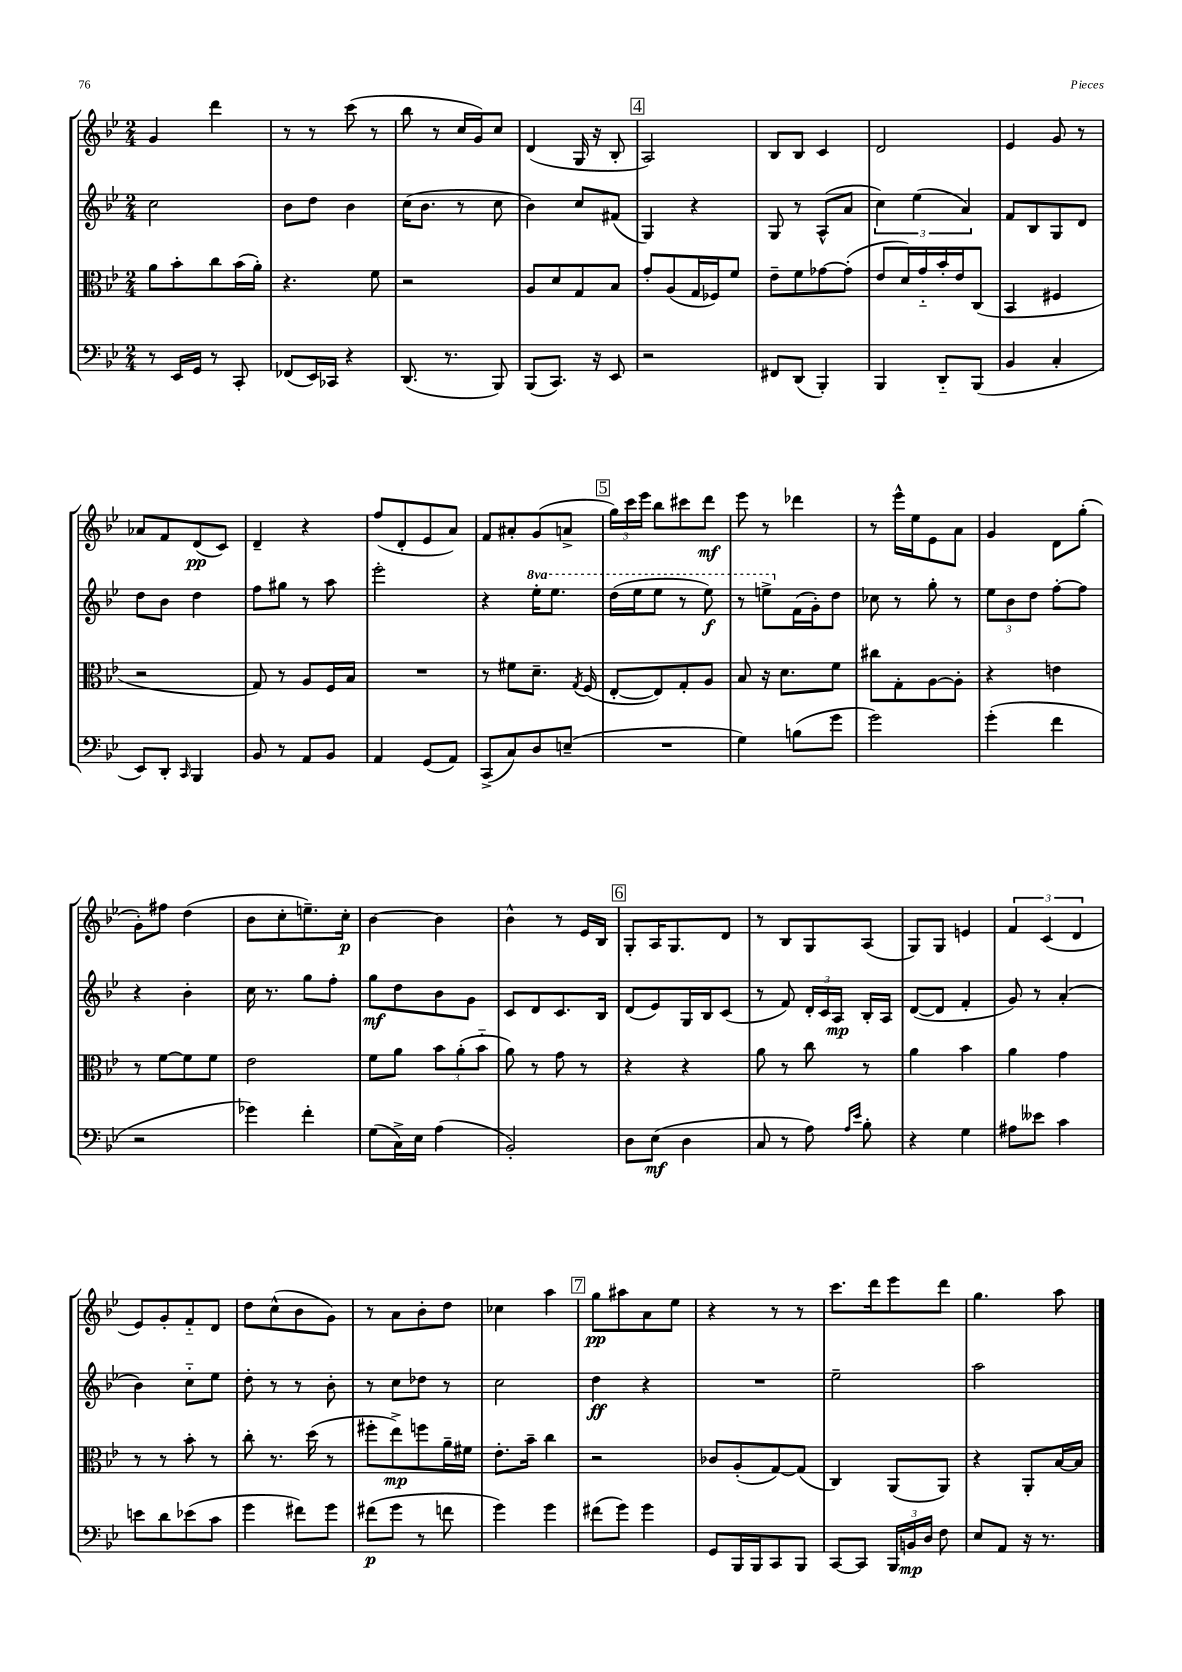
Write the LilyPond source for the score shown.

<<
\new StaffGroup <<
\new Staff = "s0" {
    \clef treble \key bes \major \numericTimeSignature \time 2/4
    \autoBeamOff g'4 d'''4 |
    r8 r8 c'''8( r8 |
    bes''8 r8 c''16[ g'16) c''8] |
    d'4( g16 r16 bes8-. |
    \mark \markup { \box "4" } a2) |
    bes8[ bes8] c'4 |
    d'2 |
    ees'4 g'8 r8 |
    aes'8[ f'8 d'8\pp( c'8]) |
    d'4-- r4 |
    f''8[( d'8-. ees'8 a'8]) |
    f'8[ ais'8-. g'8( a'8]-> |
    \mark \markup { \box "5" } \tuplet 3/2 { g''16[) c'''16 ees'''16] } bes''8[ cis'''8 d'''8]\mf |
    ees'''8 r8 des'''4 |
    r8 ees'''16[-^ ees''16 ees'8 a'8] |
    g'4 d'8[ g''8]-.( |
    g'8[-.) fis''8] d''4( |
    bes'8[ c''8-. e''8.--) c''16]-.\p |
    bes'4~ bes'4 |
    bes'4-^ r8 ees'16[ bes16] |
    \mark \markup { \box "6" } g8[-. a16 g8. d'8] |
    r8 bes8[ g8 a8]( |
    g8[) g8] e'4 |
    \tuplet 3/2 { f'4 c'4( d'4 } |
    ees'8[) g'8-. f'8-_ d'8] |
    d''8[ c''8-^( bes'8 g'8]) |
    r8 a'8[ bes'8-. d''8] |
    ces''4 a''4 |
    \mark \markup { \box "7" } g''8[\pp ais''8 a'8 ees''8] |
    r4 r8 r8 |
    c'''8.[ d'''16 ees'''8 d'''8] |
    g''4. a''8 \bar "|." |
}
\new Staff = "s1" {
    \clef treble \key bes \major \numericTimeSignature \time 2/4 \set Staff.ottavationMarkups = #ottavation-simple-ordinals
    \autoBeamOff c''2 |
    bes'8[ d''8] bes'4 |
    c''16[( bes'8.] r8 c''8 |
    bes'4) c''8[ fis'8]( |
    \mark \markup { \box "4" } g4) r4 |
    g8 r8 a8[-^( a'8] |
    \tuplet 3/2 { c''4) ees''4( a'4) } |
    f'8[ bes8 g8 d'8] |
    d''8[ bes'8] d''4 |
    f''8[ gis''8] r8 a''8 |
    ees'''2-. |
    r4 \ottava #1 ees'''16[-. ees'''8.] |
    \mark \markup { \box "5" } d'''16[( ees'''16 ees'''8] r8 ees'''8\f) |
    r8 e'''8[-> \ottava #0 f'16( g'16-.) d''8] |
    ces''8 r8 g''8-. r8 |
    \tuplet 3/2 { ees''8[ bes'8 d''8] } f''8[~-. f''8] |
    r4 bes'4-. |
    c''16 r8. g''8[ f''8]-. |
    g''8[\mf d''8 bes'8 g'8] |
    c'8[ d'8 c'8. bes16] |
    \mark \markup { \box "6" } d'8[( ees'8) g16 bes16 c'8]( |
    r8 f'8) \tuplet 3/2 { d'16[-. c'16 a16]\mp } bes16[-. a16] |
    d'8[~( d'8] f'4-. |
    g'8) r8 a'4-.( |
    bes'4) c''8[-_ ees''8] |
    d''8-. r8 r8 bes'8-. |
    r8 c''8[ des''8] r8 |
    c''2 |
    \mark \markup { \box "7" } d''4\ff r4 |
    R2 |
    ees''2-- |
    a''2 \bar "|." |
}
\new Staff = "s2" {
    \clef alto \key bes \major \numericTimeSignature \time 2/4
    \autoBeamOff a'8[ bes'8-. c''8 bes'16( a'16]-.) |
    r4. f'8 |
    r2 |
    a8[ d'8 g8 bes8] |
    \mark \markup { \box "4" } g'8[-. a8( g16 fes16) f'8] |
    ees'8[-- f'8 ges'8~ ges'8]-.( |
    ees'8[ d'16) g'16-_ bes'16-. ees'16 c8]( |
    bes,4 fis4 |
    r2 |
    g8) r8 a8[ f16 bes16] |
    R2 |
    r8 fis'8[ d'8.]-- \acciaccatura { g8 } f16( |
    \mark \markup { \box "5" } ees8[~-. ees8) g8-. a8] |
    bes8 r16 d'8.[ f'8] |
    cis''8[ g8-. a8~ a8]-. |
    r4 e'4 |
    r8 f'8[~ f'8 f'8] |
    ees'2 |
    f'8[ a'8] \tuplet 3/2 { bes'8[ a'8-.( bes'8]-_ } |
    a'8) r8 g'8 r8 |
    \mark \markup { \box "6" } r4 r4 |
    a'8 r8 c''8 r8 |
    a'4 bes'4 |
    a'4 g'4 |
    r8 r8 bes'8-. r8 |
    c''8-. r8. d''16( r8 |
    fis''8[-. ees''8->\mp) f''8 a'16-- fis'16] |
    ees'8.[-. bes'16]-- c''4 |
    \mark \markup { \box "7" } r2 |
    ces'8[ a8-.( g8~) g8]( |
    c4) a,8[( a,8]) |
    r4 a,8[-. bes16~ bes16] \bar "|." |
}
\new Staff = "s3" {
    \clef bass \key bes \major \numericTimeSignature \time 2/4
    \autoBeamOff r8 ees,16[ g,16] r8 c,8-. |
    fes,8[( ees,16) ces,16] r4 |
    d,8.( r8. bes,,8) |
    bes,,8[( c,8.]) r16 ees,8 |
    \mark \markup { \box "4" } r2 |
    fis,8[ d,8]( bes,,4-.) |
    bes,,4 d,8[-_ bes,,8]( |
    bes,4 c4-. |
    ees,8[) d,8]-. \grace { c,16 } bes,,4 |
    bes,8 r8 a,8[ bes,8] |
    a,4 g,8[( a,8]) |
    c,8[->( c8) d8 e8]--( |
    \mark \markup { \box "5" } R2 |
    g4) b8[( g'8] |
    g'2) |
    g'4-.( f'4 |
    r2 |
    ges'4) f'4-. |
    g8[( c16->) ees16] a4( |
    bes,2-.) |
    \mark \markup { \box "6" } d8[ ees8]\mf( d4 |
    c8 r8 a8) \grace { a16[ ees'16] } bes8-. |
    r4 g4 |
    ais8[ eeses'8] c'4 |
    e'8[ d'8 ees'8( c'8] |
    g'4 fis'8[) g'8] |
    fis'8[\p( g'8] r8 f'8 |
    g'4) g'4 |
    \mark \markup { \box "7" } fis'8[( g'8]) g'4 |
    g,8[ bes,,16 bes,,16 c,8 bes,,8] |
    c,8[~ c,8] \tuplet 3/2 { bes,,16[ b,16\mp d16] } f8 |
    ees8[ a,8] r16 r8. \bar "|." |
}
>>
>>
\layout { \context { \Score \remove "Bar_number_engraver" } }
